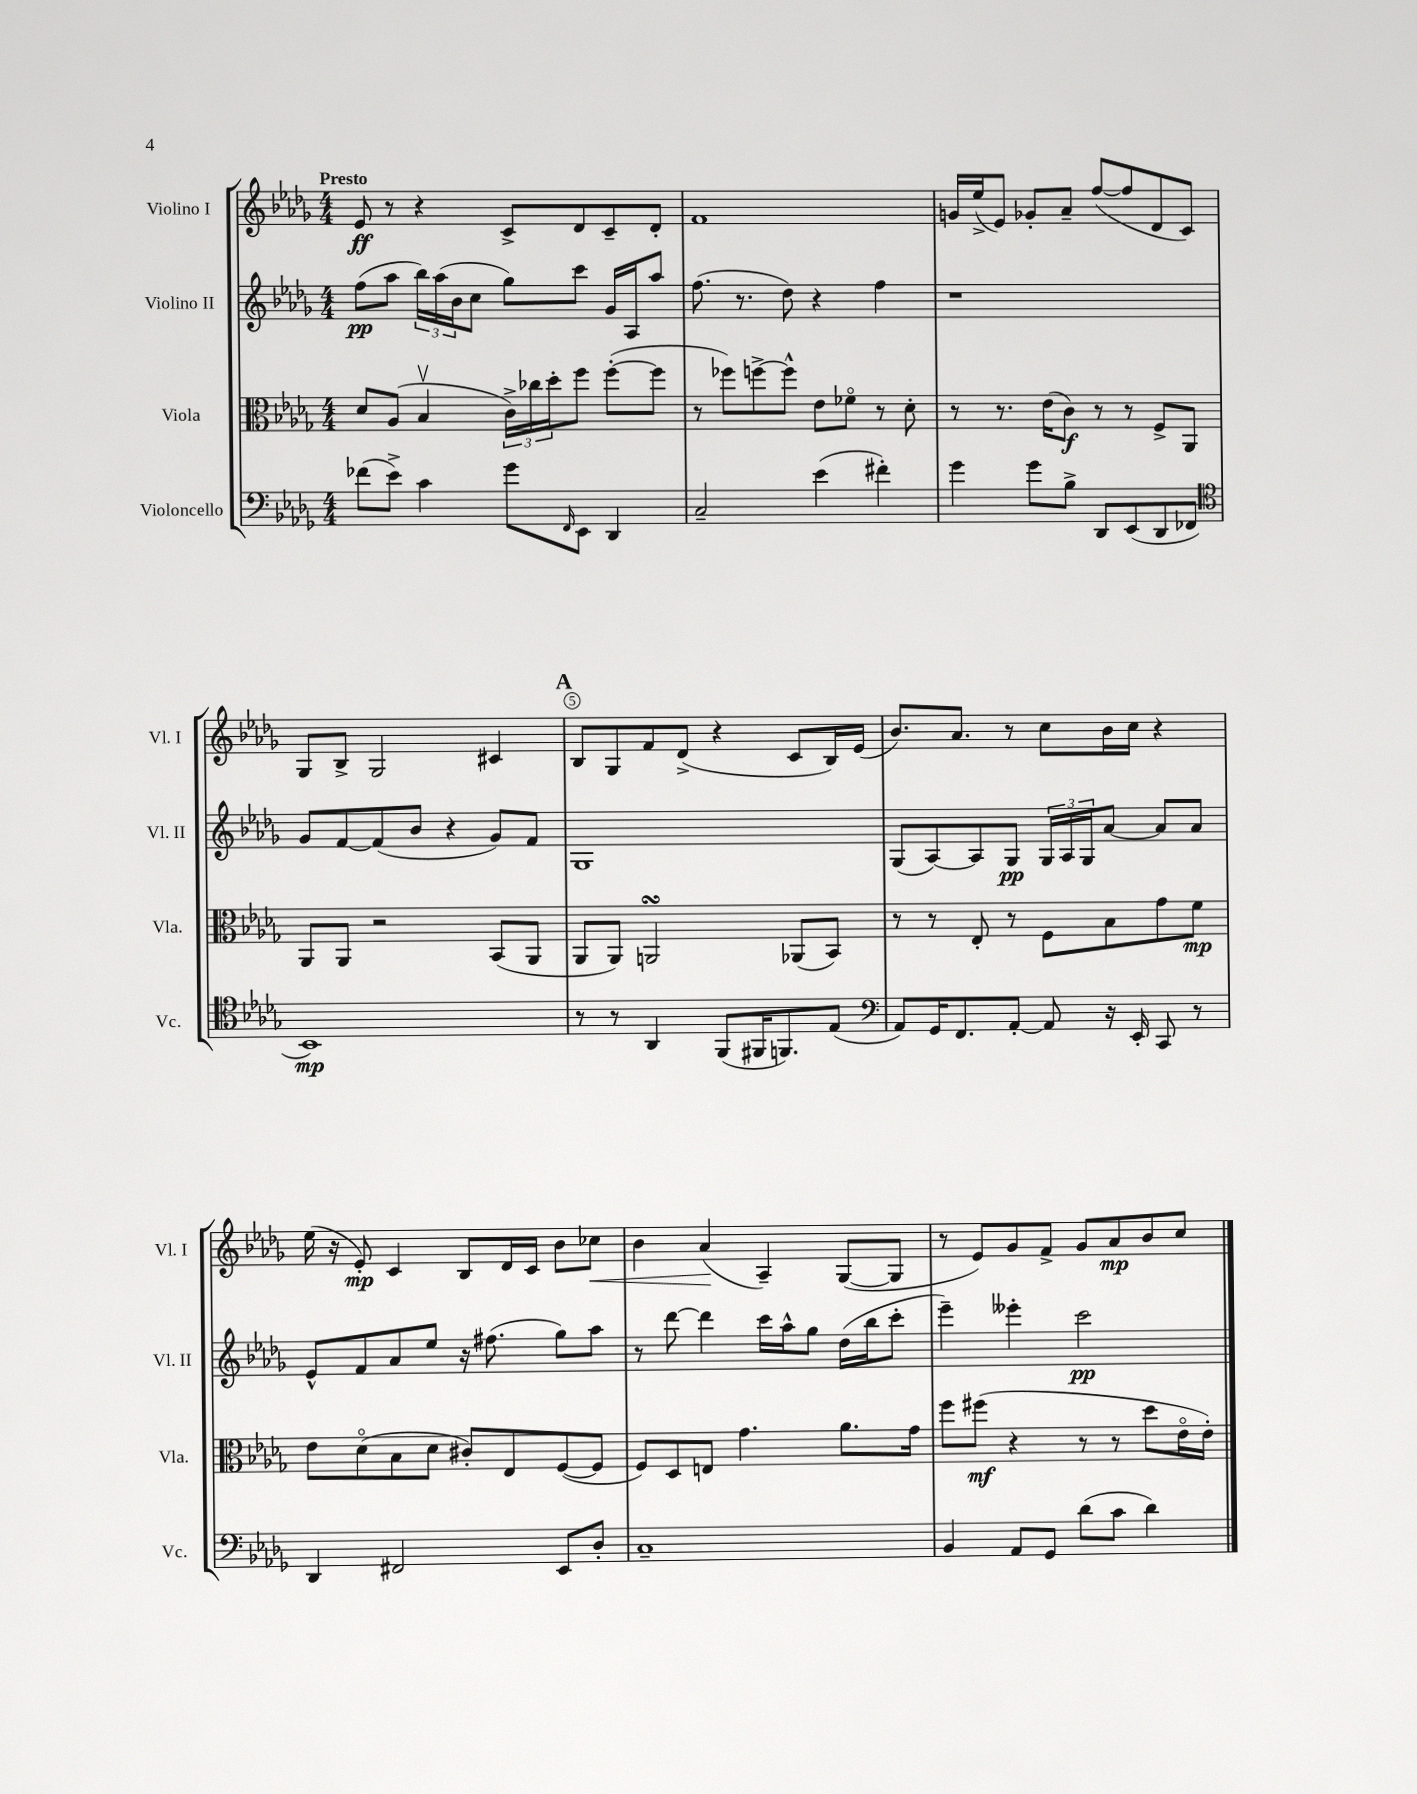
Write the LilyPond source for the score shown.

<<
\new StaffGroup <<
\new Staff = "s0" \with { instrumentName = "Violino I" shortInstrumentName = "Vl. I" } {
    \clef treble \key des \major \numericTimeSignature \time 4/4 \tempo "Presto"
    ees'8\ff r8 r4 c'8-> des'8 c'8-- des'8-. |
    f'1 |
    g'16 ees''16->( ees'8) ges'8-. aes'8-- f''8~( f''8 des'8 c'8) |
    ges8 bes8-> ges2 cis'4 |
    \mark \markup { \bold "A" } bes8 ges8 f'8 des'8->( r4 c'8 bes16) ees'16( |
    bes'8.) aes'8. r8 c''8 bes'16 c''16 r4 |
    ees''16( r16 ees'8-.\mp) c'4 bes8 des'16 c'16 bes'8 ces''8\< |
    bes'4 aes'4\!( aes4--) ges8~( ges8 |
    r8 ees'8) ges'8 f'8-> ges'8 aes'8\mp bes'8 c''8 \bar "|." |
}
\new Staff = "s1" \with { instrumentName = "Violino II" shortInstrumentName = "Vl. II" } {
    \clef treble \key des \major \numericTimeSignature \time 4/4
    f''8\pp( aes''8 \tuplet 3/2 { bes''16) aes''16( bes'16 } c''8 ges''8) c'''8 ges'16 aes16 aes''8 |
    f''8.( r8. des''8) r4 f''4 |
    r1 |
    ges'8 f'8~ f'8( bes'8 r4 ges'8) f'8 |
    \mark \markup { \bold "A" } ges1 |
    ges8( aes8~) aes8 ges8\pp \tuplet 3/2 { ges16 aes16 ges16 } aes'8~ aes'8 aes'8 |
    ees'8-^ f'8 aes'8 ees''8 r16 fis''8.( ges''8) aes''8 |
    r8 des'''8~ des'''4 c'''16 aes''16-^ ges''8 des''16( bes''16 c'''8-. |
    ees'''4--) eeses'''4-. c'''2\pp \bar "|." |
}
\new Staff = "s2" \with { instrumentName = "Viola" shortInstrumentName = "Vla." } {
    \clef alto \key des \major \numericTimeSignature \time 4/4
    des'8 aes8( bes4\upbow \tuplet 3/2 { c'16->) ces''16 des''16-. } f''8 f''8~-.( f''8 |
    r8 fes''8) f''8~-> f''8-^ ees'8 fes'8\flageolet r8 des'8-. |
    r8 r8. ees'16( c'8\f) r8 r8 f8-> aes,8 |
    aes,8 aes,8 r2 bes,8( aes,8 |
    \mark \markup { \bold "A" } aes,8 aes,8) a,2\turn aes,8( bes,8) |
    r8 r8 ees8-. r8 f8 bes8 ges'8 f'8\mp |
    ees'8 des'8\flageolet( bes8 des'8 cis'8-.) ees8 f8~( f8 |
    f8) des8 e8 ges'4. aes'8. ges'16 |
    f''8 fis''8\mf( r4 r8 r8 des''8 ees'16\flageolet ees'16-.) \bar "|." |
}
\new Staff = "s3" \with { instrumentName = "Violoncello" shortInstrumentName = "Vc." } {
    \clef bass \key des \major \numericTimeSignature \time 4/4
    fes'8( ees'8->) c'4 ges'8 \grace { f,16 } ees,8 des,4 |
    c2-- ees'4( fis'4-.) |
    ges'4 ges'8 bes8-> des,8 ees,8( des,8 fes,8 |
    \clef tenor bes,1\mp) |
    \mark \markup { \bold "A" } r8 r8 aes,4 f,8( fis,16 f,8.) ees8( |
    \clef bass aes,8) ges,16 f,8. aes,8~-. aes,8 r16 ees,16-. c,8 r8 |
    des,4 fis,2 ees,8 des8-. |
    c1-- |
    bes,4 aes,8 ges,8 des'8( c'8 des'4) \bar "|." |
}
>>
>>
\layout { \context { \Score \override BarNumber.break-visibility = ##(#f #t #t) barNumberVisibility = #(every-nth-bar-number-visible 5) \override BarNumber.stencil = #(make-stencil-circler 0.1 0.3 ly:text-interface::print) } }
